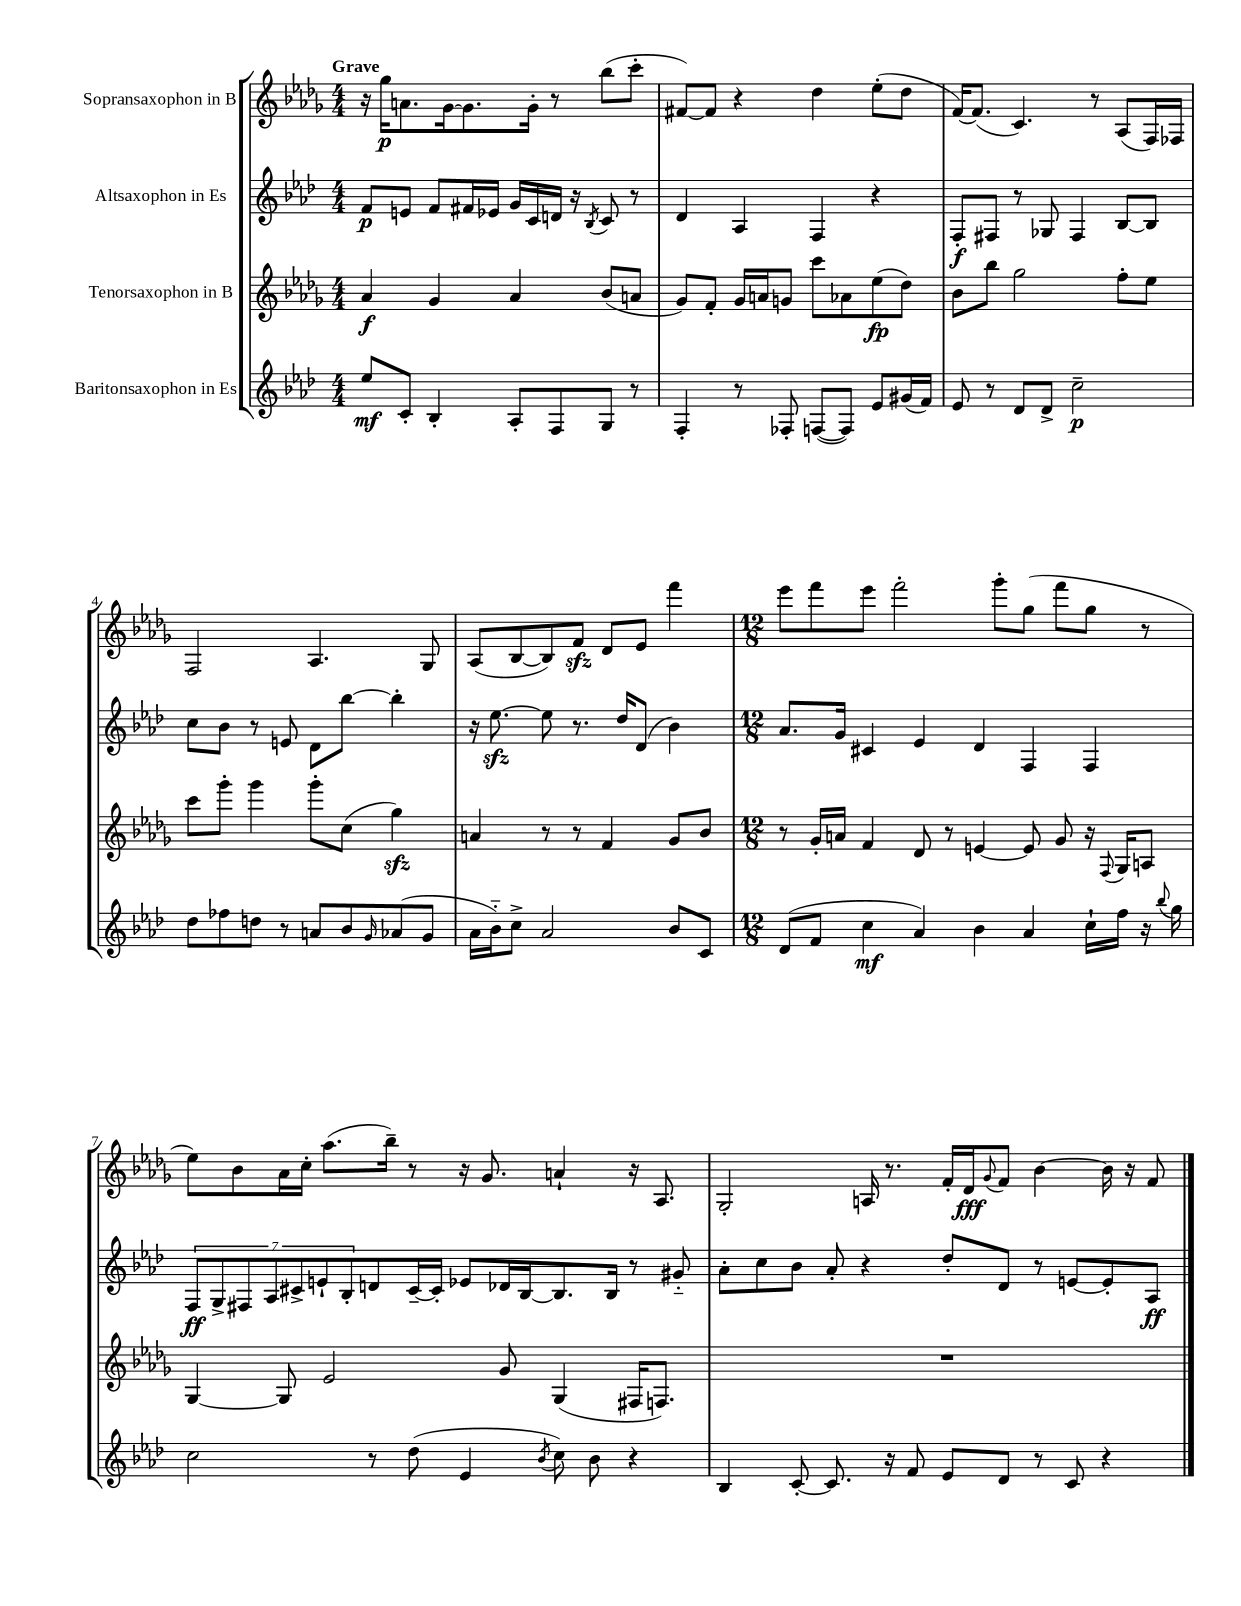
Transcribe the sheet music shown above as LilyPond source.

<<
\new StaffGroup <<
\new Staff = "s0" \with { instrumentName = "Sopransaxophon in B" } {
    \clef treble \key des \major \numericTimeSignature \time 4/4 \tempo "Grave"
    r16 ges''16\p a'8. ges'16~ ges'8. ges'16-. r8 bes''8( c'''8-. |
    fis'8~) fis'8 r4 des''4 ees''8-.( des''8 |
    f'16~) f'8.( c'4.) r8 aes8( f16) fes16 |
    f2 aes4. ges8 |
    aes8( bes8~ bes8) f'8\sfz des'8 ees'8 f'''4 |
    \numericTimeSignature \time 12/8 ees'''8 f'''8 ees'''8 f'''2-. ges'''8-. ges''8( f'''8 ges''8 r8 |
    ees''8) bes'8 aes'16 c''16-. aes''8.( bes''16--) r8 r16 ges'8. a'4-! r16 aes8. |
    ges2-. a16 r8. f'16-. des'16\fff \appoggiatura { ges'8 } f'8 bes'4~ bes'16 r16 f'8 \bar "|." |
}
\new Staff = "s1" \with { instrumentName = "Altsaxophon in Es" } {
    \clef treble \key aes \major \numericTimeSignature \time 4/4
    f'8\p e'8 f'8 fis'16 ees'16 g'16 c'16 d'16 r16 \acciaccatura { bes8 } c'8 r8 |
    des'4 aes4 f4 r4 |
    f8-.\f fis8 r8 ges8 fis4 bes8~ bes8 |
    c''8 bes'8 r8 e'8 des'8 bes''8~ bes''4-. |
    r16 ees''8.~\sfz ees''8 r8. des''16 des'8( bes'4) |
    \numericTimeSignature \time 12/8 aes'8. g'16 cis'4 ees'4 des'4 f4 f4 |
    \tuplet 7/4 { f8\ff g8-> fis8 aes8 cis'8-> e'8-! bes8-. } d'8 cis'16~-- cis'16-. ees'8 des'16 bes16~ bes8. bes16 r8 gis'8-_ |
    aes'8-. c''8 bes'8 aes'8-. r4 des''8-. des'8 r8 e'8~ e'8-. aes8\ff \bar "|." |
}
\new Staff = "s2" \with { instrumentName = "Tenorsaxophon in B" } {
    \clef treble \key des \major \numericTimeSignature \time 4/4
    aes'4\f ges'4 aes'4 bes'8( a'8 |
    ges'8) f'8-. ges'16 a'16 g'8 c'''8 aes'8 ees''8\fp( des''8) |
    bes'8 bes''8 ges''2 f''8-. ees''8 |
    c'''8 ges'''8-. ges'''4 ges'''8-. c''8( ges''4\sfz) |
    a'4 r8 r8 f'4 ges'8 bes'8 |
    \numericTimeSignature \time 12/8 r8 ges'16-. a'16 f'4 des'8 r8 e'4~ e'8 ges'8 r16 \appoggiatura { f8 } ges16 a8 |
    ges4~ ges8 ees'2 ges'8 ges4( fis16 f8.) |
    R1. \bar "|." |
}
\new Staff = "s3" \with { instrumentName = "Baritonsaxophon in Es" } {
    \clef treble \key aes \major \numericTimeSignature \time 4/4
    ees''8\mf c'8-. bes4-. aes8-. f8 g8 r8 |
    f4-. r8 fes8-. f8~( f8) ees'8 gis'16( f'16) |
    ees'8 r8 des'8 des'8-> c''2--\p |
    des''8 fes''8 d''8 r8 a'8 bes'8 \grace { g'16 } aes'8( g'8 |
    aes'16 bes'16-_) c''8-> aes'2 bes'8 c'8 |
    \numericTimeSignature \time 12/8 des'8( f'8 c''4\mf aes'4) bes'4 aes'4 c''16-! f''16 r16 \appoggiatura { bes''8 } g''16 |
    c''2 r8 des''8( ees'4 \acciaccatura { bes'8 } c''8) bes'8 r4 |
    bes4 c'8~-. c'8. r16 f'8 ees'8 des'8 r8 c'8 r4 \bar "|." |
}
>>
>>
